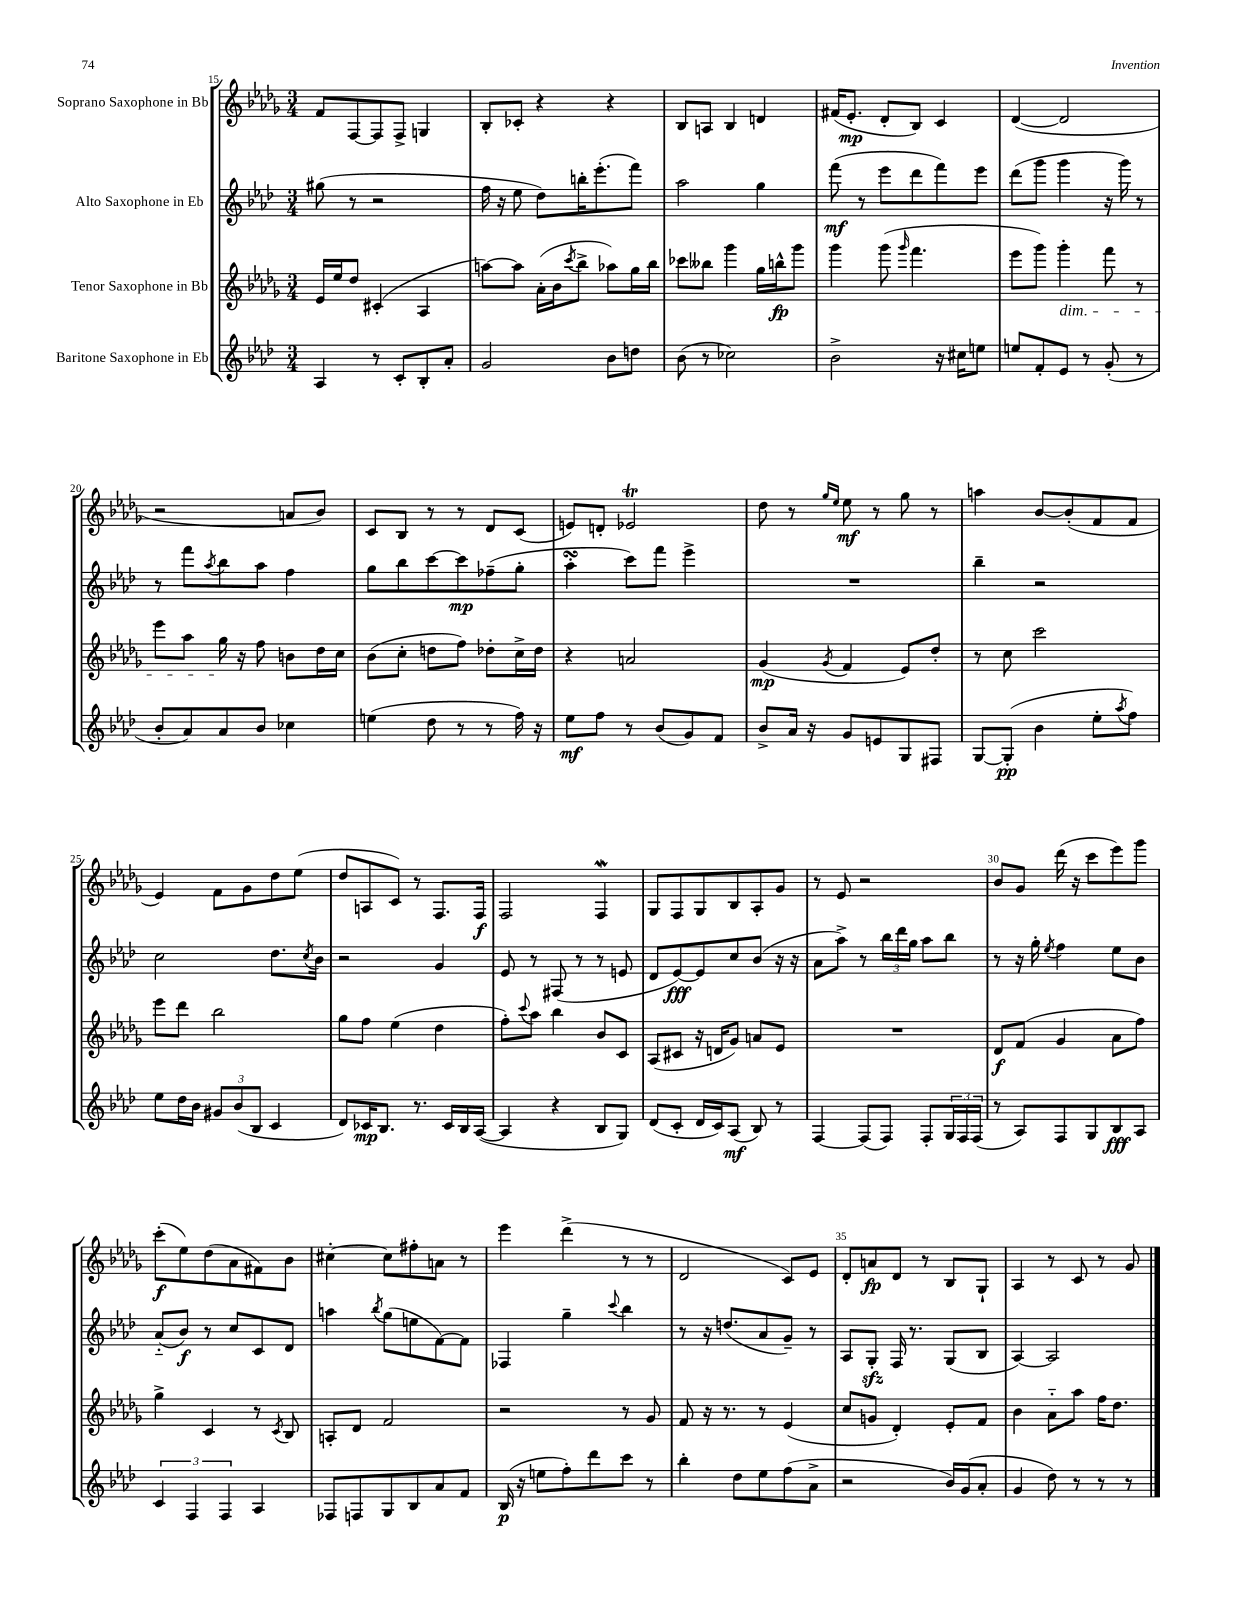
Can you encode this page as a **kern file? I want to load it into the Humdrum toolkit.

**kern	**dynam	**kern	**dynam	**kern	**dynam	**kern	**dynam
*part4	*part4	*part3	*part3	*part2	*part2	*part1	*part1
*staff4	*staff4	*staff3	*staff3	*staff2	*staff2	*staff1	*staff1
*I"Baritone Saxophone in Eb	*	*I"Tenor Saxophone in Bb	*	*I"Alto Saxophone in Eb	*	*I"Soprano Saxophone in Bb	*
*clefG2	*	*clefG2	*	*clefG2	*	*clefG2	*
*k[b-e-a-d-]	*	*k[b-e-a-d-g-]	*	*k[b-e-a-d-]	*	*k[b-e-a-d-g-]	*
*M3/4	*	*M3/4	*	*M3/4	*	*M3/4	*
=15	=15	=15	=15	=15	=15	=15	=15
4A-/	.	16e-/LL	.	(8gg#X\	.	8f/L	.
.	.	16ee-/J	.	.	.	.	.
.	.	8dd-/J	.	8r	.	[8F/	.
8r	.	(4c#X'/	.	2r	.	8F/]	.
8c'/L	.	.	.	.	.	8F^/J	.
8B-'/	.	4A-/	.	.	.	4Gn/	.
8a-'/J	.	.	.	.	.	.	.
=16	=16	=16	=16	=16	=16	=16	=16
2g/	.	[8aan\L)	.	16ff\	.	8B-'/L	.
.	.	.	.	16r	.	.	.
.	.	8aa\J]	.	8ee-\	.	8c-X'/J	.
.	.	(16a-'\LL	.	8dd-\L)	.	4r	.
.	.	16b-\J	.	.	.	.	.
.	.	8qccc/	.	.	.	.	.
.	.	8bb-^\J	.	16bbn'\K	.	.	.
.	.	.	.	(8.eee-'\	.	.	.
8b-\L	.	8aa-X\L)	.	.	.	4r	.
8ddn\J	.	16gg-\L	.	8fff\J)	.	.	.
.	.	16bb-\JJ	.	.	.	.	.
=17	=17	=17	=17	=17	=17	=17	=17
(8b-\	.	8ccc-X\L	.	2aa-\	.	8B-/L	.
8r	.	8bb--X\J	.	.	.	8An/J	.
2cc-X\)	.	4ggg-\	.	.	.	4B-/	.
.	.	16gg-\LL	.	4gg\	.	4dn/	.
.	.	16bbn^^\J	fp	.	.	.	.
.	.	8ggg-\J	.	.	.	.	.
=18	=18	=18	=18	=18	=18	=18	=18
2b-^\	.	4ggg-\	.	(8fff\	mf	(16f#X/KL	.
.	.	.	.	.	.	8.e-'/J	mp
.	.	.	.	8r	.	.	.
.	.	(8ggg-\	.	8eee-\L	.	8d-'/L	.
.	.	16qqggg-/	.	.	.	.	.
.	.	4.fff\	.	8ddd-\	.	8B-/J)	.
16r	.	.	.	8fff\)	.	4c/	.
16cc#X\KL	.	.	.	.	.	.	.
8een\J	.	.	.	8eee-\J	.	.	.
=19	=19	=19	=19	=19	=19	=19	=19
8een/L	.	8eee-\L	.	(8ddd-\L	.	([4d-/	.
8f'/	.	8ggg-\J)	.	8ggg\J	.	.	.
!	!	!LO:TX:b:i:t=dim.	!	!	!	!	!
8e-/J	.	4ggg-'\	.	4ggg\	.	2d-/]	.
8r	.	.	.	.	.	.	.
(8g'/	.	8fff\	.	16r	.	.	.
.	.	.	.	16ggg\)	.	.	.
8r	.	8r	.	8r	.	.	.
!!LO:LB:g=z
=20	=20	=20	=20	=20	=20	=20	=20
8b-'/L	.	8eee-\L	.	8r	.	2r	.
8a-/)	.	8aa-\J	.	8fff\L	.	.	.
.	.	.	.	8qaa-/	.	.	.
8a-/	.	16gg-\	.	8bb-\	.	.	.
.	.	16r	.	.	.	.	.
8b-/J	.	8ff\	.	8aa-\J	.	.	.
4cc-X\	.	8bn\L	.	4ff\	.	8an/L	.
.	.	16dd-\L	.	.	.	8b-/J)	.
.	.	16cc\JJ	.	.	.	.	.
=21	=21	=21	=21	=21	=21	=21	=21
(4een\	.	(8b-\L	.	8gg\L	.	8c/L	.
.	.	8cc'\J	.	8bb-\	.	8B-/J	.
8dd-\	.	8ddn\L	.	[8ccc\	.	8r	.
8r	.	8ff\J)	.	8ccc\]	mp	8r	.
8r	.	8dd-X'\L	.	(8ff-X~\	.	8d-/L	.
16ff\)	.	16cc^\L	.	8gg'\J	.	(8c/J	.
16r	.	16dd-\JJ	.	.	.	.	.
=22	=22	=22	=22	=22	=22	=22	=22
8ee-\L	mf	4r	.	4aa-sSSs'\	.	8en/L)	.
8ff\J	.	.	.	.	.	8dn'/J	.
8r	.	2an/	.	8ccc\L)	.	2e-XT/	.
(8b-/L	.	.	.	8fff\J	.	.	.
8g/)	.	.	.	4eee-^\	.	.	.
8f/J	.	.	.	.	.	.	.
=23	=23	=23	=23	=23	=23	=23	=23
8b-^/L	.	(4g-/	mp	2.r	.	8dd-\	.
16a-/Jk	.	.	.	.	.	8r	.
16r	.	.	.	.	.	.	.
.	.	.	.	.	.	16qqgg-/LL	.
.	.	8qg-/	.	.	.	16qqee-/JJ	.
8g/L	.	4f/	.	.	.	8ee-\	mf
8en/	.	.	.	.	.	8r	.
8G/	.	8e-/L)	.	.	.	8gg-\	.
8F#X/J	.	8dd-'/J	.	.	.	8r	.
=24	=24	=24	=24	=24	=24	=24	=24
[8G/L	.	8r	.	4bb-~\	.	4aan\	.
(8G'/J]	pp	8cc\	.	.	.	.	.
4b-\	.	2ccc\	.	2r	.	[8b-/L	.
.	.	.	.	.	.	(8b-'/]	.
8ee-'\L	.	.	.	.	.	8f/	.
8qaa-/	.	.	.	.	.	.	.
8ff\J)	.	.	.	.	.	8f/J	.
!!LO:LB:g=z
=25	=25	=25	=25	=25	=25	=25	=25
8ee-\L	.	8eee-\L	.	2cc\	.	4e-/)	.
16dd-\L	.	8ddd-\J	.	.	.	.	.
16b-\JJ	.	.	.	.	.	.	.
12g#X/L	.	2bb-\	.	.	.	8f\L	.
(12b-/	.	.	.	.	.	.	.
.	.	.	.	.	.	8g-\	.
12B-/J	.	.	.	.	.	.	.
4c/	.	.	.	8.dd-\L	.	8dd-\	.
.	.	.	.	.	.	(8ee-\J	.
.	.	.	.	8qcc/	.	.	.
.	.	.	.	16b-\Jk	.	.	.
=26	=26	=26	=26	=26	=26	=26	=26
8d-/L)	.	8gg-\L	.	2r	.	8dd-/L	.
16c-X/K	mp	8ff\J	.	.	.	8An/	.
8.B-/J	.	.	.	.	.	.	.
.	.	(4ee-\	.	.	.	8c/J)	.
8.r	.	.	.	.	.	8r	.
.	.	4dd-\	.	4g/	.	8.F/L	.
16c-/LL	.	.	.	.	.	.	.
16B-/	.	.	.	.	.	.	.
([16A-/JJ	.	.	.	.	.	16F/Jk	f
=27	=27	=27	=27	=27	=27	=27	=27
4A-/]	.	8ff'\L)	.	8e-/	.	2F/	.
.	.	8qqccc/	.	.	.	.	.
.	.	8aa-\J	.	8r	.	.	.
4r	.	4bb-\	.	(8F#X/	.	.	.
.	.	.	.	8r	.	.	.
8B-/L	.	8b-/L	.	8r	.	4FW/	.
8G/J)	.	8c/J	.	8en/	.	.	.
=28	=28	=28	=28	=28	=28	=28	=28
(8d-/L	.	(8A-/L	.	8d-/L	.	8G-/L	.
8c'/J	.	8c#X/J	.	[8e-/)	fff	8F/	.
16d-/LL	.	16r	.	8e-/]	.	8G-/	.
16c/J)	.	16dn/KL	.	.	.	.	.
(8A-/J	mf	8g-/J)	.	8cc/	.	8B-/	.
8B-/)	.	8an/L	.	(8b-/J	.	8A-'/	.
8r	.	8e-/J	.	16r	.	8g-/J	.
.	.	.	.	16r	.	.	.
=29	=29	=29	=29	=29	=29	=29	=29
[4F/	.	2.r	.	8a-\L	.	8r	.
.	.	.	.	8aa-^\J)	.	8e-/	.
(8F/L]	.	.	.	8r	.	2r	.
8F/J)	.	.	.	24bb-\LL	.	.	.
.	.	.	.	24ddd-\	.	.	.
.	.	.	.	24gg\JJ	.	.	.
8F'/L	.	.	.	8aa-\L	.	.	.
24G/L	.	.	.	8bb-\J	.	.	.
24F/	.	.	.	.	.	.	.
(24F/JJ	.	.	.	.	.	.	.
=30	=30	=30	=30	=30	=30	=30	=30
8r	.	8d-/L	f	8r	.	8b-/L	.
8A-/L)	.	(8f/J	.	16r	.	8g-/J	.
.	.	.	.	16gg'\	.	.	.
.	.	.	.	8qee-/	.	.	.
8F/	.	4g-/	.	4ff\	.	(16ddd-\	.
.	.	.	.	.	.	16r	.
8G/	.	.	.	.	.	8ccc\L	.
8B-/	fff	8a-\L	.	8ee-\L	.	8eee-\)	.
8A-/J	.	8ff\J)	.	8b-\J	.	8ggg-\J	.
!!LO:LB:g=z
=31	=31	=31	=31	=31	=31	=31	=31
6c/	.	4gg-^\	.	(8a-/L	.	(8ccc'\L	f
.	.	.	.	8b-/J)	f	8ee-\)	.
6F/	.	.	.	.	.	.	.
.	.	4c/	.	8r	.	(8dd-\	.
6F/	.	.	.	.	.	.	.
.	.	.	.	8cc/L	.	8a-\	.
4A-/	.	8r	.	8c/	.	8f#X\)	.
.	.	8qc/	.	.	.	.	.
.	.	8B-/	.	8d-/J	.	8b-\J	.
=32	=32	=32	=32	=32	=32	=32	=32
8F-X/L	.	8An'/L	.	4aan\	.	[4cc#X'\	.
8Fn/	.	8d-/J	.	.	.	.	.
.	.	.	.	8qbb-/	.	.	.
8G/	.	2f/	.	(8gg\L	.	8cc#\L]	.
8B-/	.	.	.	8een\	.	8ff#X'\	.
8a-/	.	.	.	[8f\)	.	8an\J	.
8f/J	.	.	.	8f\J]	.	8r	.
=33	=33	=33	=33	=33	=33	=33	=33
(16B-/	p	2r	.	4F-X/	.	4eee-\	.
16r	.	.	.	.	.	.	.
8een\L	.	.	.	.	.	.	.
8ff'\)	.	.	.	4gg~\	.	(4ddd-^\	.
8ddd-\	.	.	.	.	.	.	.
.	.	.	.	8qqccc/	.	.	.
8ccc\J	.	8r	.	4bb-\	.	8r	.
8r	.	8g-/	.	.	.	8r	.
=34	=34	=34	=34	=34	=34	=34	=34
4bb-'\	.	8f/	.	8r	.	2d-/	.
.	.	16r	.	16r	.	.	.
.	.	8.r	.	(8.ddn/L	.	.	.
8dd-\L	.	.	.	.	.	.	.
8ee-\	.	8r	.	8a-/	.	.	.
(8ff\	.	(4e-/	.	8g~/J)	.	8c/L)	.
8a-^\J	.	.	.	8r	.	8e-/J	.
=35	=35	=35	=35	=35	=35	=35	=35
2r	.	8cc/L	.	8A-/L	.	8d-'/L	.
.	.	8gn/J	.	8Gzz'/J	.	8an/	fp
.	.	4d-'/)	.	16F/	.	8d-/J	.
.	.	.	.	8.r	.	.	.
.	.	.	.	.	.	8r	.
16b-/LL)	.	8e-'/L	.	(8G/L	.	8B-/L	.
(16g/J	.	.	.	.	.	.	.
8a-'/J	.	8f/J	.	8B-/J	.	8G-`/J	.
=36	=36	=36	=36	=36	=36	=36	=36
4g/	.	4b-\	.	[4A-/)	.	4A-/	.
8dd-\)	.	8a-\L	.	2A-/]	.	8r	.
8r	.	8aa-\J	.	.	.	8c/	.
8r	.	16ff\KL	.	.	.	8r	.
.	.	8.dd-\J	.	.	.	.	.
8r	.	.	.	.	.	8g-/	.
==	==	==	==	==	==	==	==
*-	*-	*-	*-	*-	*-	*-	*-
